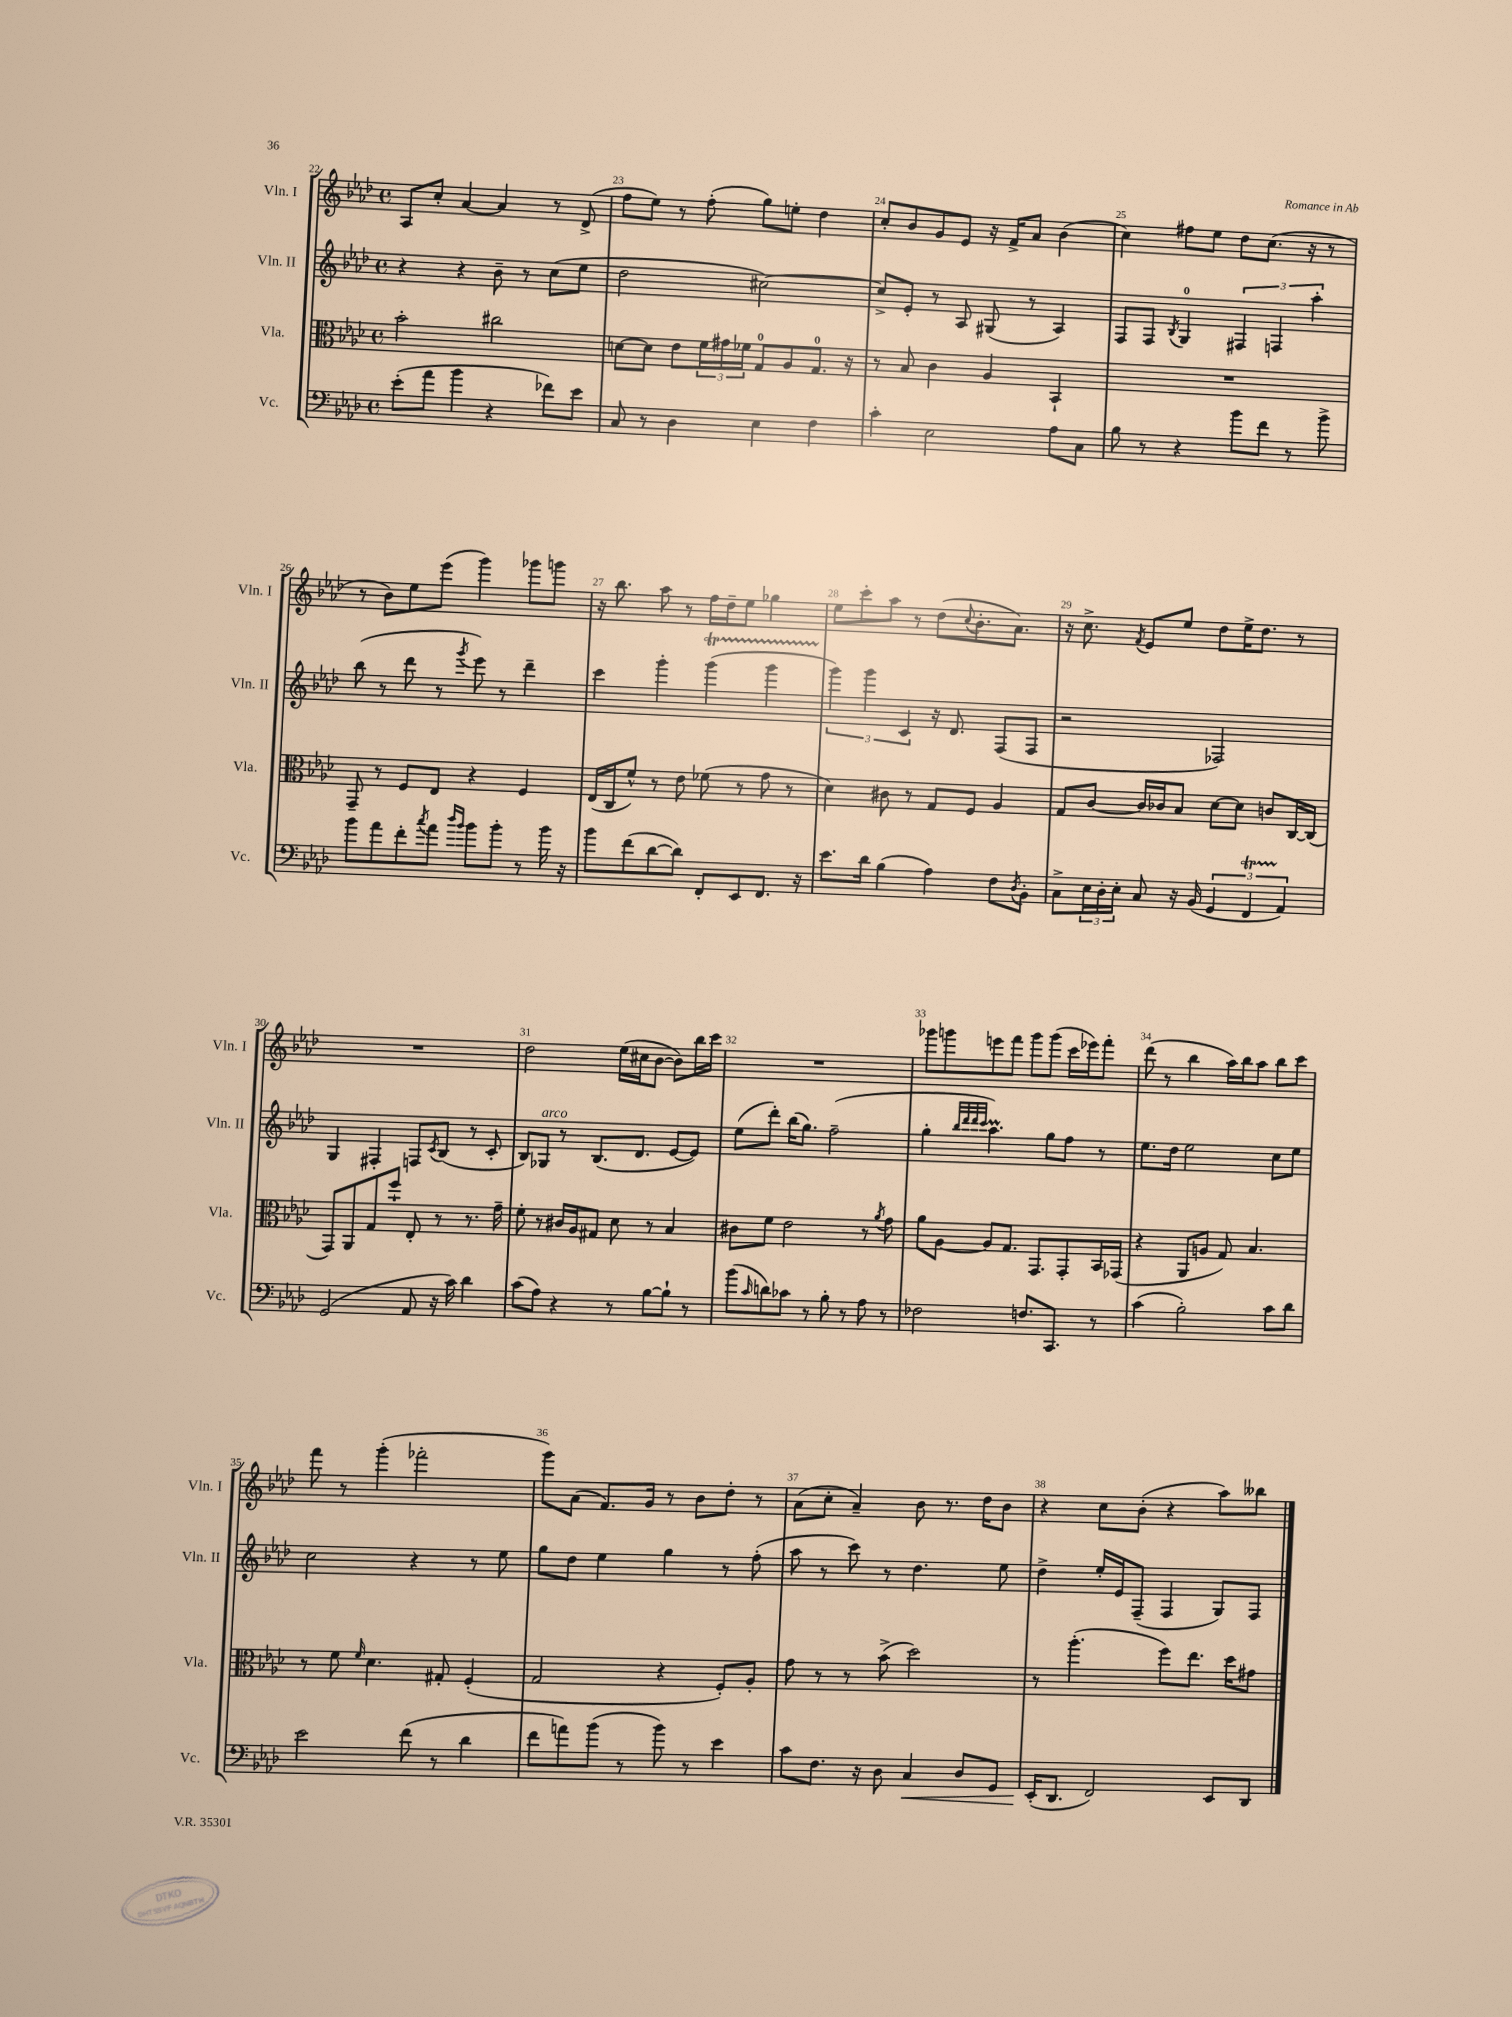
<<
\new StaffGroup <<
\new Staff = "s0" \with { instrumentName = "Vln. I" shortInstrumentName = "Vln. I" } {
    \clef treble \key aes \major \defaultTimeSignature \time 4/4
    aes8 c''8-. aes'4~ aes'4 r8 des'8->( |
    f''8 ees''8) r8 f''8-.( g''8) e''8-. des''4 |
    c''8-. bes'8 g'8 ees'8 r16 f'16-> aes'8 bes'4( |
    c''4) fis''8 ees''8 des''8 c''8.( r16 r8 |
    r8 bes'8) ees''8 ees'''8( g'''4) ges'''8 g'''8 |
    r16 bes''8. aes''8 r8 f''16 des''16-- ees''8 ges''4 |
    ees''8 c'''8-. aes''8 r8 des''8( \appoggiatura { c''8 } bes'8.-. aes'8.) |
    r16 c''8.-> \acciaccatura { f'8 } ees'8 ees''8 des''8 ees''16-> des''8. r8 |
    R1 |
    des''2 ees''16( cis''16 bes'8~ bes'8) bes''16 c'''16 |
    R1 |
    ges'''8 g'''8 e'''8 f'''8 g'''8 g'''8( c'''16 ees'''16) f'''8-. |
    des'''8( r8 bes''4 aes''16) bes''16 aes''8 bes''8 c'''8 |
    f'''8 r8 g'''4-.( fes'''2-. |
    g'''8) aes'8( f'8.) g'16 r8 bes'8 des''8-. r8 |
    aes'8( c''8-. aes'4--) bes'8 r8. des''16 bes'8 |
    r4 c''8 bes'8-.( r4 aes''8) beses''8 \bar "|." |
}
\new Staff = "s1" \with { instrumentName = "Vln. II" shortInstrumentName = "Vln. II" } {
    \clef treble \key aes \major \defaultTimeSignature \time 4/4
    r4 r4 bes'8-- r8 c''8( ees''8 |
    des''2 cis''2~) |
    cis''8-> ees'8-. r8 aes8 gis8( r8 aes4) |
    f8 f8 \acciaccatura { bes8 } g4-0 \tuplet 3/2 { fis4 f4 aes''4-. } |
    bes''8( r8 des'''8 r8 \acciaccatura { g'''8 } ees'''8) r8 des'''4-- |
    c'''4 g'''4-. g'''4\startTrillSpan( g'''4 |
    \tuplet 3/2 { g'''4\stopTrillSpan) g'''4 c'4 } r16 des'8. f8( f8 |
    r2 fes2) |
    g4 fis4-. f8 \acciaccatura { c'8 } bes8( r8 c'8-. |
    bes8) ges8^\markup { \italic "arco" } r8 bes8.( des'8. ees'8~ ees'8) |
    ees''8( des'''8-.) bes''16( g''8.) f''2--( |
    g''4-. \grace { bes''32 des'''32 des'''32 c'''32 } aes''4.\prall) g''8 f''8 r8 |
    ees''8. des''16 ees''2 c''8 ees''8 |
    c''2 r4 r8 ees''8 |
    g''8 des''8 ees''4 g''4 r8 f''8-.( |
    aes''8 r8 c'''8) r8 des''4. ees''8 |
    des''4-> ees''16-. ees'16 f8--( f4 g8) f8 \bar "|." |
}
\new Staff = "s2" \with { instrumentName = "Vla." shortInstrumentName = "Vla." } {
    \clef alto \key aes \major \defaultTimeSignature \time 4/4
    bes'2-. cis''2 |
    d'8~ d'8 ees'8 \tuplet 3/2 { f'16 gis'16 fes'16 } g8-0 aes8 g8.-0 r16 |
    r8 bes8 c'4 aes4 bes,4-! |
    R1 |
    g,8-- r8 f8 ees8 r4 f4 |
    ees16( c16 f'8-^) r8 ees'8 fes'8( r8 g'8 r8 |
    des'4) cis'8 r8 g8 f8 aes4 |
    g8 c'8~ c'16 ces'16 bes8 des'8~ des'8 c'8 c16~ c16( |
    g,8) aes,8 g8 f''8-! ees8-. r8 r8. g'16-- |
    f'8-. r8 cis'16 aes16 gis8 des'8 r8 bes4 |
    cis'8 f'8 ees'2 r8 \acciaccatura { aes'8 } g'8 |
    aes'8 aes8~ aes8 g8. g,8. g,8-. bes,16 ges,16( |
    r4 aes,8 a8 g8) bes4. |
    r8 f'8 \grace { f'16 } des'4. gis8-. f4-.( |
    g2 r4 f8-.) aes8-. |
    g'8 r8 r8 bes'8->( des''2) |
    r8 aes''4.-.( f''8) ees''8. des''16 gis'8 \bar "|." |
}
\new Staff = "s3" \with { instrumentName = "Vc." shortInstrumentName = "Vc." } {
    \clef bass \key aes \major \defaultTimeSignature \time 4/4
    ees'8-.( aes'8 bes'4 r4 fes'8) ees'8 |
    c8 r8 des4 ees4 f4 |
    c'4-. ees2 aes8 c8 |
    bes8 r8 r4 bes'8 f'8 r8 bes'8-> |
    bes'8 aes'8 f'8-. \acciaccatura { c''8 } aes'8 \grace { des''16 bes'16 } bes'8 bes'8-. r8 bes'16 r16 |
    bes'8 f'8( des'8~ des'8) f,8-. ees,8 f,8. r16 |
    ees'8. des'16 bes4( aes4) f8 \acciaccatura { des8 } bes,8-. |
    c8-> \tuplet 3/2 { ees16 des16-. ees16-. } c8 r16 bes,16( \tuplet 3/2 { g,4 f,4\startTrillSpan aes,4\stopTrillSpan) } |
    g,2( aes,8 r16 c'16) des'4 |
    c'8( aes8) r4 r8 bes8~ bes8-! r8 |
    bes'8( \grace { c'16 } d'8) ces'8 r8 bes8-. r8 aes8 r8 |
    fes2 f8. c,8. r8 |
    c'4( bes2-.) c'8 des'8 |
    ees'2 f'8( r8 des'4 |
    f'8 a'8) bes'8( r8 bes'8) r8 ees'4 |
    c'8 f8. r16 des8 c4\< des8 g,8 |
    ees,16-.\!( des,8. f,2) ees,8 des,8 \bar "|." |
}
>>
>>
\layout { \context { \Score currentBarNumber = #22 \override BarNumber.break-visibility = ##(#f #t #t) barNumberVisibility = #all-bar-numbers-visible } }
